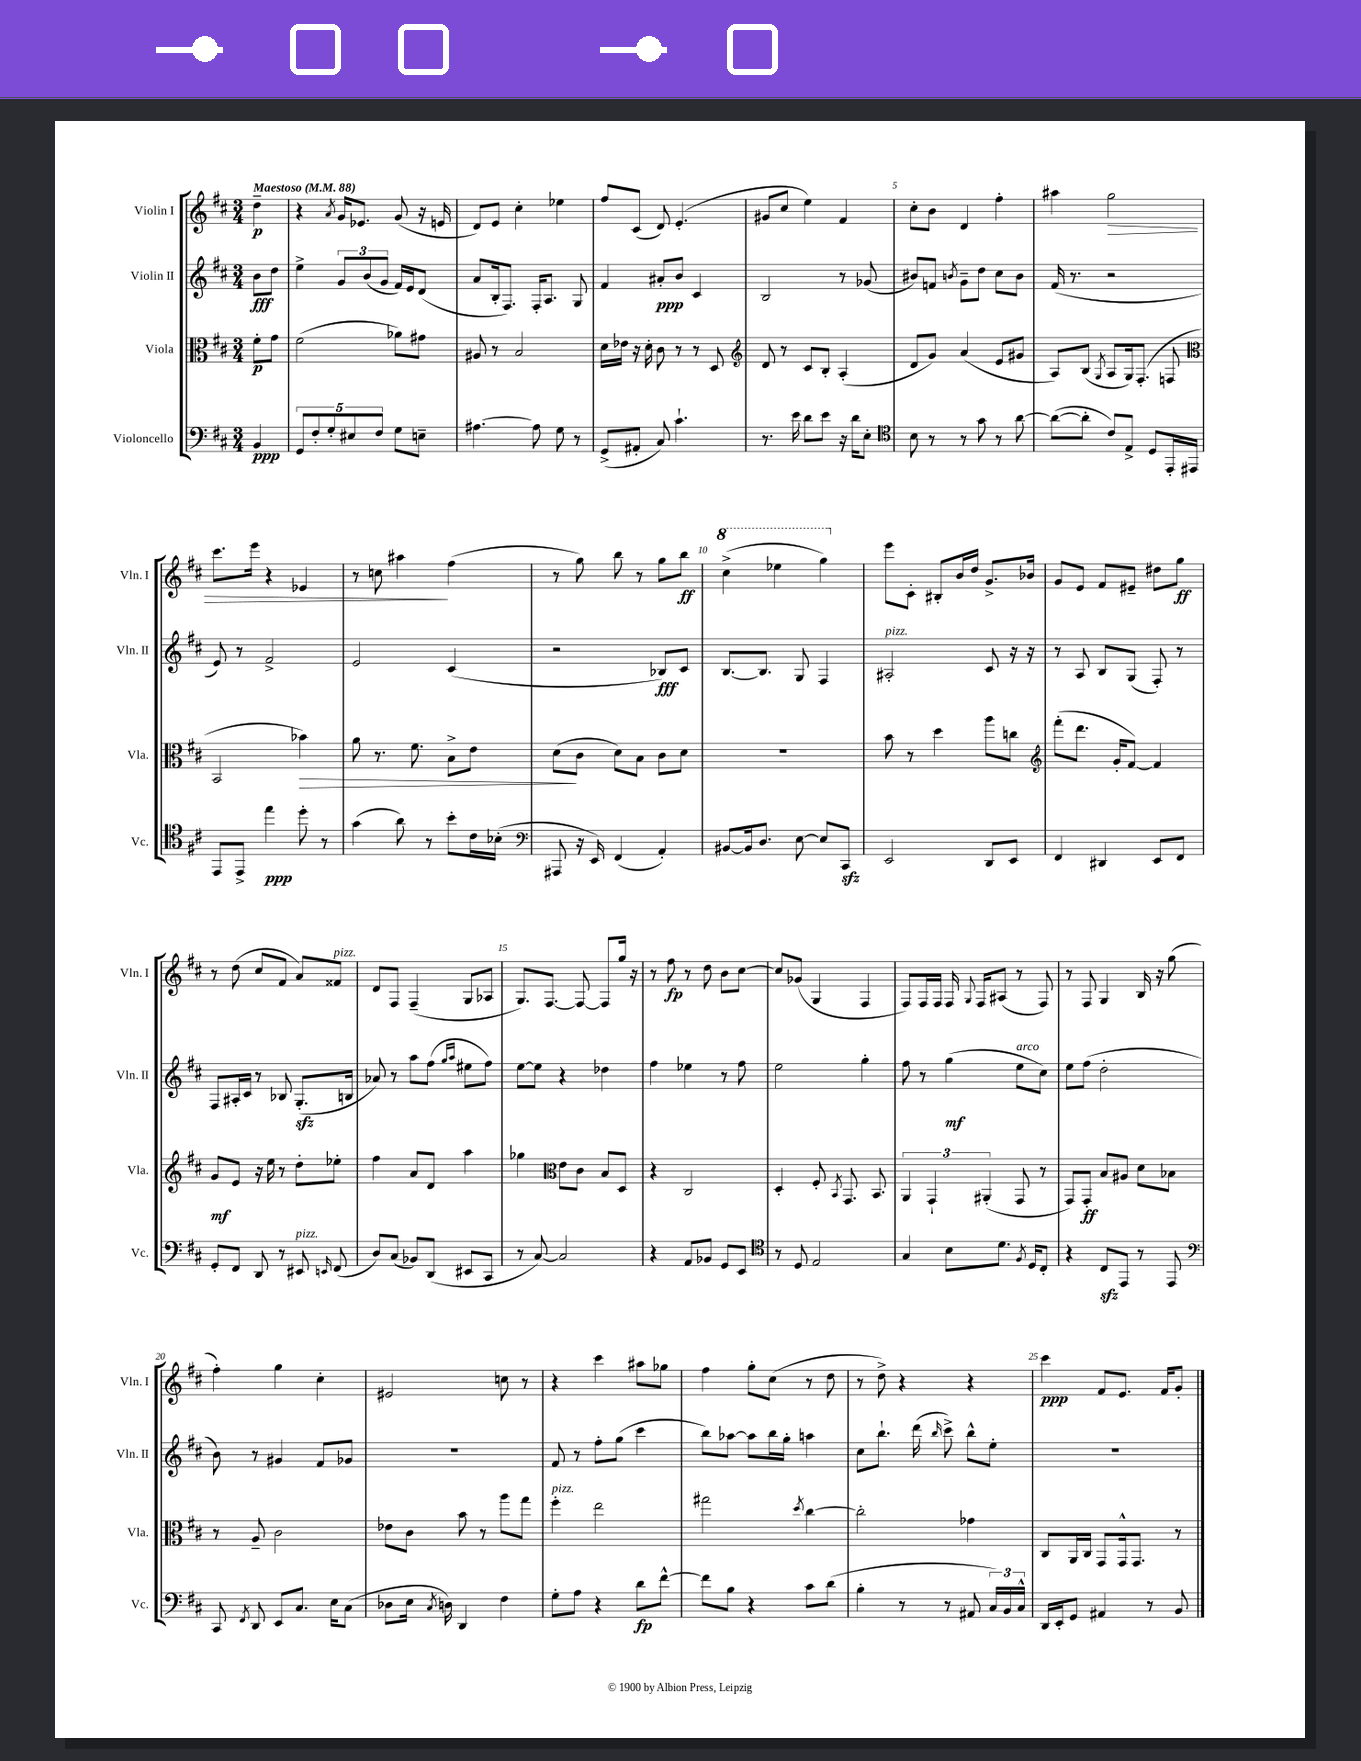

**kern	**kern	**kern	**kern
*staff4	*staff3	*staff2	*staff1
*clefF4	*clefC3	*clefG2	*clefG2
*k[f#c#]	*k[f#c#]	*k[f#c#]	*k[f#c#]
*M3/4	*M3/4	*M3/4	*M3/4
*MM88	*MM88	*MM88	*MM88
4BB/	8f#'\L	8b\L	4dd~\
.	8g\J	8dd\J	.
=	=	=	=
10GG/L	(2f#\	4ee^\	4r
10F#'/	.	.	.
10G'/	.	.	.
.	.	.	8qa/
.	.	12g/L	16g/LK
10E#/	.	.	.
.	.	.	8.e-/J
.	.	(12b/	.
10F#/J	.	.	.
.	.	12g/J	.
8G\L	8a-\L)	16f#/LL)	(8g/
.	.	16e/J	.
8E~\J	8g#\J	(8d/J	16r
.	.	.	16e/
=	=	=	=
[4.A#\	8A#/	8a/L	8d/L)
.	8r	16B'/k	8e/J
.	.	8.F#/J)	.
.	2B/	.	4cc#'\
8A#\]	.	16F#'/LK	.
.	.	8.A/J	.
8G\	.	.	4ee-\
8r	.	8G/	.
=	=	=	=
(8GG^/L	16d\LL	4f#/	8ff#/L
.	16e-\JJ	.	.
8AA#'/J	16r	.	(8c#/J
.	16d'\	.	.
8C#/)	8c#\	8a#'/L	8d/)
4.c#`\	8r	8b/J	(4.e'/
.	8r	4c#/	.
.	8D/	.	.
=	=	=	=
*	*clefG2	*	*
8.r	8d/	2B/	8g#/L
.	8r	.	8cc#/J
16e\	.	.	.
8d\L	8c#/L	.	4ee\)
8e\J	8B'/J	.	.
16r	(4A'/	8r	4f#/
16d\LK	.	.	.
8E'\J	.	(8g-/	.
=	=	=	=
*clefC4	*	*	*
8B\	8d/L	8b#/L)	8cc#'\L
8r	8g/J)	8f/J	8b\J
.	.	8qb/	.
8r	(4a/	8g~\L	4d/
8g\	.	8dd\J	.
8r	8e/L	8cc#\L	4ff#'\
[8a\	8g#/J	8b\J	.
=	=	=	=
(8a\_L	8A/L)	(16f#/	4aa#\
.	.	8.r	.
8a'\]J	(8B/J	.	.
.	8qG/	.	.
8c#/L)	8A/L	2r	2gg\
8E^/J	16G/k)	.	.
.	(8.F#'/J	.	.
8D/L	.	.	.
16EE'/L	8F/	.	.
16EE#/JJ	.	.	.
=	=	=	=
*	*clefC3	*	*
8EE/L	2BB/	8e/)	8.ccc#\L
8EE^/J	.	8r	.
.	.	.	16eee\Jk
4ee\	.	2f#^/	4r
8dd'\	4b-\)	.	4e-/
8r	.	.	.
=	=	=	=
(4g\	8a\	2e/	8r
.	8.r	.	8cc\
8a\)	.	.	4aa#\
.	8.f#\	.	.
8r	.	.	.
8b'\L	8B^\L	(4c#/	(4ff#\
16c#\L	8e\J	.	.
(16B-'\JJ	.	.	.
=	=	=	=
*clefF4	*	*	*
8AAA#/	(8d\L	2r	8r
16r	8c#\J	.	8gg\)
16EE/)	.	.	.
(4FF#/	8d\L)	.	8bb\
.	8B\J	.	8r
4AA'/)	8c#\L	8B-/L)	8gg\L
.	8d\J	8c#/J	8bb\J
=	=	=	=
[8BB#/L	2.r	[8.B/L	(4ccc#^\
16BB#/]k	.	.	.
8.D/J	.	8.B/]J	.
.	.	.	4eee-\
[8E\	.	8G/	.
8E/]L	.	4F#/	4ggg\)
8CC#/J	.	.	.
=	=	=	=
2EE/	8b\	2A#'/	8eee\L
.	8r	.	8c#'\J
.	4dd\	.	8B#'/L
.	.	.	16b/L
.	.	.	16dd/JJ
8DD/L	8aa\L	8c#/	8.g^/L
8EE/J	8cc\J	16r	.
.	.	16r	16b-/Jk
=	=	=	=
*	*clefG2	*	*
4FF#/	(8fff#'\L	8r	8g/L
.	8.ddd\J	8A/	8e/J
4DD#/	.	8B/L	8f#/L
.	16g'/LK	.	.
.	[8f#/J)	(8G/J	8e#~/J
8EE/L	4f#/]	8F#'/)	8dd#\L
8FF#/J	.	8r	8gg\J
=	=	=	=
8GG'/L	8g/L	8F#/L	8r
8FF#/J	8e/J	16A#'/L	(8dd\
.	.	16c#/JJ	.
8DD/	16r	8r	8cc#/L
.	16ee\	.	.
8r	8r	8B-/	8f#/J
8EE#/	8dd'\L	(8.G'/L	8a/L)
16qqEE/	.	.	.
(8FF#/	8ee-'\J	.	8f##/J
.	.	16B/Jk	.
=	=	=	=
8D/L)	4ff#\	8a-/)	8d/L
(8C#/J	.	8r	8F#/J
8BB-/L)	8a/L	8aa\L	(4F#~/
(8DD/J	8d/J	(8ff#\J	.
.	.	16qqgg/LL	.
.	.	16qqaa/JJ	.
8EE#/L	4aa\	8ee#\L	8G/L
8CC#/J	.	8ff#\J)	8A-/J
=	=	=	=
8r	4gg-\	[8ee\L	8.G/L)
[8C#/)	.	8ee\]J	.
.	.	.	[8.F#/J
*	*clefC3	*	*
2C#/]	8e\L	4r	.
.	8c#\J	.	8F#/_
.	8B/L	4dd-\	8F#/]L
.	8D/J	.	16gg/Jk
.	.	.	16r
=	=	=	=
4r	4r	4ff#\	8r
.	.	.	8ff#\
8AA/L	2C#/	4ee-\	8r
8BB-/J	.	.	8dd\
8GG/L	.	8r	8b\L
8EE/J	.	8ff#\	[8cc#\J
=	=	=	=
*clefC4	*	*	*
8r	4D'/	2ee\	8cc#/]L
8D/	.	.	(8g-/J
2E/	8F#'/	.	4G/
.	8qBB/	.	.
.	8.GG/	.	.
.	.	4gg'\	4F#/
.	8.BB/	.	.
=	=	=	=
4G/	6AA/	8ff#\	8F#/L)
.	.	8r	16F#/L
.	6GG`/	.	.
.	.	.	16F#/JJ
8B\L	.	(4gg\	16F#/
.	.	.	8qqG/
.	.	.	16F#/LK
.	(6AA#'/	.	.
8.d\J	.	.	(8A#/J
.	8GG/	8ee\L	8r
8qF#/	.	.	.
16D/LK	.	.	.
8C#'/J	8r	8cc#\J)	8F#/)
=	=	=	=
4r	8GG/L)	8ee\L	8r
.	8GG'/J	(8ff#\J	8F#/
8C#/L	8B/L	2dd'\	4G/
8EE/J	8A#/J	.	.
8r	8d\L	.	16B/
.	.	.	16r
8EE/	8B-\J	.	(8gg\
=	=	=	=
*clefF4	*	*	*
8CC#/	8r	8b\)	4ff#'\)
8qFF#/	.	.	.
8DD/	8A~/	8r	.
8EE/L	2c#\	4g#/	4gg\
8.C#/J	.	.	.
.	.	8f#/L	4cc#'\
16E\LK	.	.	.
(8C#\J	.	8g-/J	.
=	=	=	=
8D-\L	8e-\L	2.r	2e#/
16E\Jk	8c#\J	.	.
8qC#/	.	.	.
16D\)	.	.	.
4DD/	8b\	.	.
.	8r	.	.
4F#\	8aa\L	.	8cc\
.	8gg\J	.	8r
=	=	=	=
8G'\L	4ff#'\	8f#/	4r
8A\J	.	8r	.
4r	2ee\	8ff#'\L	4ccc#\
.	.	(8gg\J	.
8d\L	.	4ccc#\	8aa#\L
[8f#^^\J	.	.	8gg-\J
=	=	=	=
8f#\]L	2gg#\	8bb\L)	4ff#\
8B\J	.	[8aa-\J	.
4r	.	8aa-\]L	8gg'\L
.	.	16bb\L	(8cc#\J
.	.	16gg'\JJ	.
.	8qdd/	.	.
8c#\L	[4cc#\	4aa\	8r
(8d\J	.	.	8dd\
=	=	=	=
4B'\	2cc#'\]	8cc#\L	8r
.	.	8.bb`\J	8dd^\)
8r	.	.	4r
.	.	(16ddd\	.
.	.	16qqbb/	.
8r	.	8ccc#^\)	.
8AA#/	4g-\	8bb^^\L	4r
24C#/LL)	.	8ee'\J	.
24BB/	.	.	.
24C#^^/JJ	.	.	.
=	=	=	=
16DD/LL	8C#/L	2.r	4ccc#\
16EE'/J	.	.	.
8GG/J	16AA/L	.	.
.	16C#/JJ	.	.
4AA#/	8GG/L	.	8f#/L
.	16GG^^/k	.	8.e/J
.	8.GG/J	.	.
8r	.	.	.
.	.	.	16f#/LK
8BB/	8r	.	8g'/J
==	==	==	==
*-	*-	*-	*-
